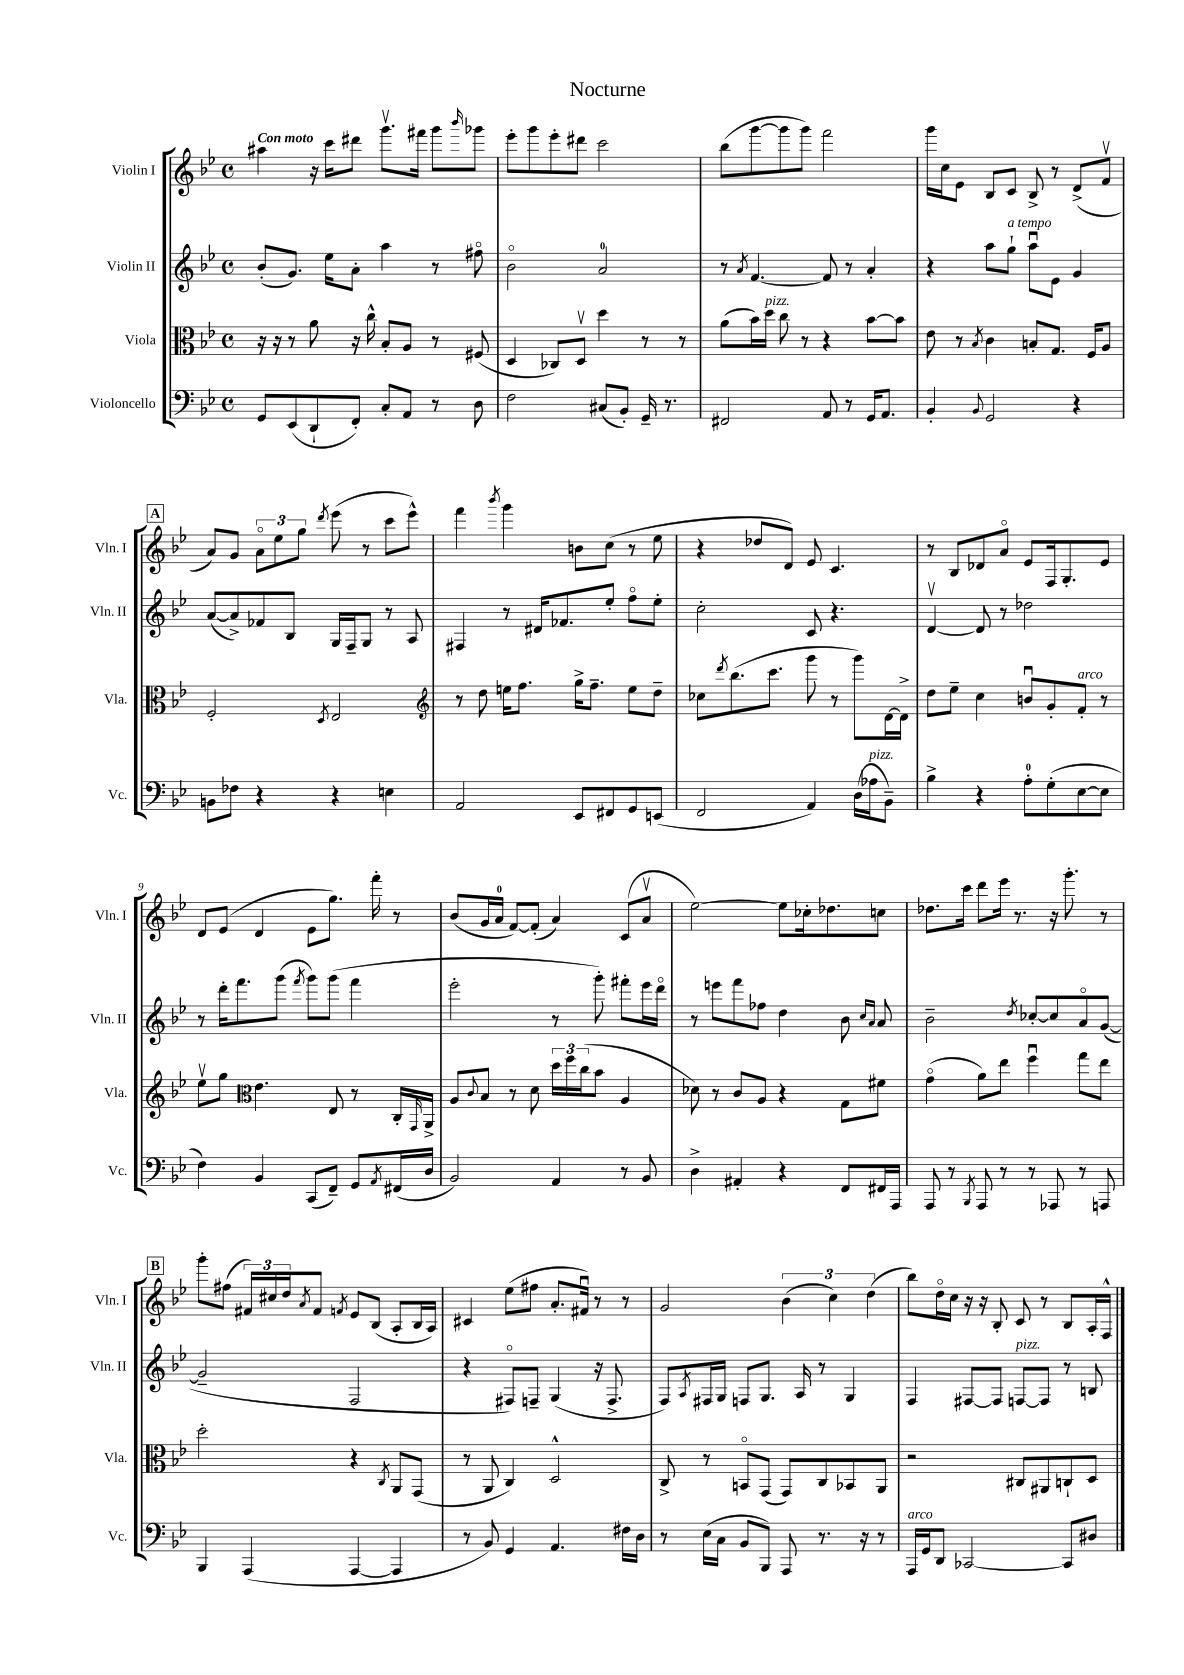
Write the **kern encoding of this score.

**kern	**kern	**kern	**kern
*staff4	*staff3	*staff2	*staff1
*clefF4	*clefC3	*clefG2	*clefG2
*k[b-e-]	*k[b-e-]	*k[b-e-]	*k[b-e-]
*M4/4	*M4/4	*M4/4	*M4/4
*met(c)	*met(c)	*met(c)	*met(c)
8GG/L	16r	(8b-'/L	4aa#\
.	16r	.	.
(8EE-/	8r	8.g/J)	.
8DD`/	8a\	.	16r
.	.	16ee-\LK	16ccc\LK
8FF'/J)	16r	8a'\J	8ddd#\J
.	16cc^^\	.	.
8C'/L	8B-'/L	4aa\	8.gggv\L
8AA/J	8A/J	.	.
.	.	.	16fff#\Jk
8r	8r	8r	8ggg\L
.	.	.	16qqbbb-/
8D\	(8F#/	8ff#o\	8ggg-\J
=	=	=	=
2F\	4D/	2b-o\	8eee-'\L
.	.	.	8ggg\
.	8C-/L)	.	8eee-'\
.	8Dv/J	.	8ddd#\J
(8C#/L	4dd\	2a/	2ccc\
8BB-'/J)	.	.	.
16GG~/	8r	.	.
8.r	.	.	.
.	8r	.	.
=	=	=	=
2FF#/	(8a\L	8r	(8bb-\L
.	.	8qa/	.
.	16b-\L)	[4.f/	[8ggg\
.	16dd\JJ	.	.
.	8cc\	.	8ggg\]
.	8r	.	8ggg\J)
8AA/	4r	8f/]	2fff\
8r	.	8r	.
16GG/LK	[8b-\L	4a'/	.
8.AA/J	.	.	.
.	8b-\]J	.	.
=	=	=	=
4BB-'/	8e-\	4r	16ggg\LL
.	.	.	16cc\J
.	8r	.	8e-\J
8qqBB-/	8qB-/	.	.
2GG/	4c\	8aa\L	8B-/L
.	.	8gg`\J	8c/J
.	8B'/L	8aau\L	8B-^/
.	8.G/J	8e-\J	8r
4r	.	4g/	(8d^/L
.	16F/LK	.	.
.	8A/J	.	8fv/J
=	=	=	=
8BB\L	2F'/	([8a/L	8a/L)
8F-\J	.	8a^/])	8g/J
4r	.	8f-/	12ao\L
.	.	.	12ee-\
.	.	8B-/J	.
.	.	.	12gg\J
.	8qD/	.	8qddd/
4r	2E-/	16G/LL	(8eee-\
.	.	16F~/J	.
.	.	8G/J	8r
4E\	.	8r	8ccc\L
.	.	8A/	8eee-^^\J)
=	=	=	=
*	*clefG2	*	*
2AA/	8r	4F#/	4fff\
.	8dd\	.	.
.	.	.	8qbbb-/
.	16ee\LK	8r	4ggg\
.	8.ff\J	.	.
.	.	16d#/LK	.
.	.	8.f-/	.
8EE-/L	16gg^\LK	.	8b\L
.	8.ff~\J	.	.
8FF#/	.	8ee-'/J	(8cc\J
8GG/	8ee\L	8ffo\L	8r
(8EE/J	8dd~\J	8ee-'\J	8ee-\
=	=	=	=
2FF/	8cc-\L	2cc'\	4r
.	8qddd/	.	.
.	(8.bb-\	.	.
.	.	.	8dd-/L
.	8.ccc\J	.	.
.	.	.	8d/J)
4AA/)	8ggg\	8c/	8e-/
.	8r	4.r	4.c/
(16D\LL	8ggg\L)	.	.
16A-\J	.	.	.
8BB-~\J)	[16d\L	.	.
.	16d^\]JJ	.	.
=	=	=	=
4B-^\	8dd\L	[4dv/	8r
.	8ee-~\J	.	8B-/L
4r	4cc\	8d/]	8d-/
.	.	8r	8ao/J
8A'\L	8bu/L	2dd-\	8e-/L
(8G'\	8g'/	.	16F/k
.	.	.	8.G'/
[8E-\	8f'/J	.	.
8E-\]J	8r	.	8e-/J
=	=	=	=
4F\)	8ee-v\L	8r	8d/L
.	8gg\J	16ddd'\LK	(8e-/J
.	.	8.fff\	.
*	*clefC3	*	*
4BB-/	4.e-\	.	4d/
.	.	(8ggg\J	.
.	.	8qfff/	.
(8CC/L	.	8ggg\L)	8e-\L
8FF~/J)	8E-/	(8ggg\J	8.gg\J)
8GG/L	8r	4fff\	.
.	.	.	16fff'\
8qAA/	.	.	.
(16FF#/L	16C'/LL	.	8r
.	16qqGG/	.	.
16D/JJ	16AA^/JJ	.	.
=	=	=	=
2BB-/)	8A/L	2eee-'\	(8b-/L
.	8qqc/	.	.
.	8B-/J	.	16g/L
.	.	.	16a/JJ
.	8r	.	[8f/L)
.	8d\	.	(8f'/]J
4AA/	24dd\LL	8r	4a/)
.	24ff\	.	.
.	(24cc\J	.	.
.	8b-\J	8ggg'\)	.
8r	4A/	8fff#'\L	(8c/L
8BB-/	.	16eee-\L	8av/J
.	.	16dddo\JJ	.
=	=	=	=
4D^\	8d-\)	8r	[2ee-\)
.	8r	8eee\L	.
4AA#'/	8c/L	8fff\	.
.	8A/J	8ff-\J	.
4r	4r	4dd\	8ee-\]L
.	.	.	16cc-'\k
.	.	.	8.dd-\
8FF/L	8G\L	8b-\	.
.	.	16qqcc/LL	.
.	.	16qqa/JJ	.
16FF#/L	8f#\J	8a/	8cc\J
16AAA/JJ	.	.	.
=	=	=	=
8AAA/	(4go\	2b-~\	8.dd-\L
8r	.	.	.
.	.	.	16ccc\Jk
8qBBB-/	.	.	.
8AAA/	8a\L)	.	8ddd\L
8r	8ee-\J	.	16eee-\Jk
.	.	.	8.r
.	.	8qdd/	.
8r	4ffu\	[8cc-'/L	.
8AAA-/	.	8cc-/]	16r
.	.	.	8.ggg'\
8r	8gg\L	8ao/	.
8AAA/	8ee-\J	([8g/J	8r
=	=	=	=
4BBB-/	2dd'\	2g~/]	8ggg'\L
.	.	.	(8ff#\J
(4AAA/	.	.	24f#/LL)
.	.	.	24cc#/
.	.	.	24dd/J
.	.	.	8qa/
.	.	.	8f#/J
.	.	.	8qf/
[4AAA/	4r	2F/	8e-/L
.	.	.	(8B-/J
.	8qC/	.	.
4AAA/]	8AA/L	.	8A'/L
.	(8GG/J	.	16B-/L
.	.	.	16A/JJ)
=	=	=	=
8r	8r	4r	4c#/
8BB-/)	8AA/	.	.
4GG/	4C/)	8F#o/L)	(8ee-\L
.	.	8F~/J	8ff#\J
4.AA/	2D^^/	(4G/	8.a'/L
.	.	.	16f#u/Jk)
.	.	16r	8r
.	.	8.F^/	.
16F#\LL	.	.	8r
16D\JJ	.	.	.
=	=	=	=
8r	8C^/	8F/L)	2g/
.	.	8qA/	.
(16E-\LL	8r	16F#/L	.
16C\JJ	.	16G/JJ	.
8BB-/L	8BBo/L	8F/L	.
8BBB-/J)	(8GG/J	8.G/J	.
8AAA/	8GG/L)	.	(6b-\
.	.	16A/	.
8.r	8C/	8r	.
.	.	.	6cc\)
.	8BB-/	4G/	.
16r	.	.	.
.	.	.	(6dd\
8r	8AA/J	.	.
=	=	=	=
16AAA/LL	2r	4F/	8bb-\L)
16GG/J	.	.	.
8DD/J	.	.	16ddo\L
.	.	.	16cc\JJ
[2CC-/	.	[8F#/L	16r
.	.	.	16r
.	.	8F#/]J	8B-'/
.	8C#/L	[8F/L	8c/
.	8AA#/	8F/]J	8r
8CC-/]L	8C`/	8r	8B-/L
8D#/J	8D/J	8B/	16A'/L
.	.	.	16F^^/JJ
==	==	==	==
*-	*-	*-	*-
